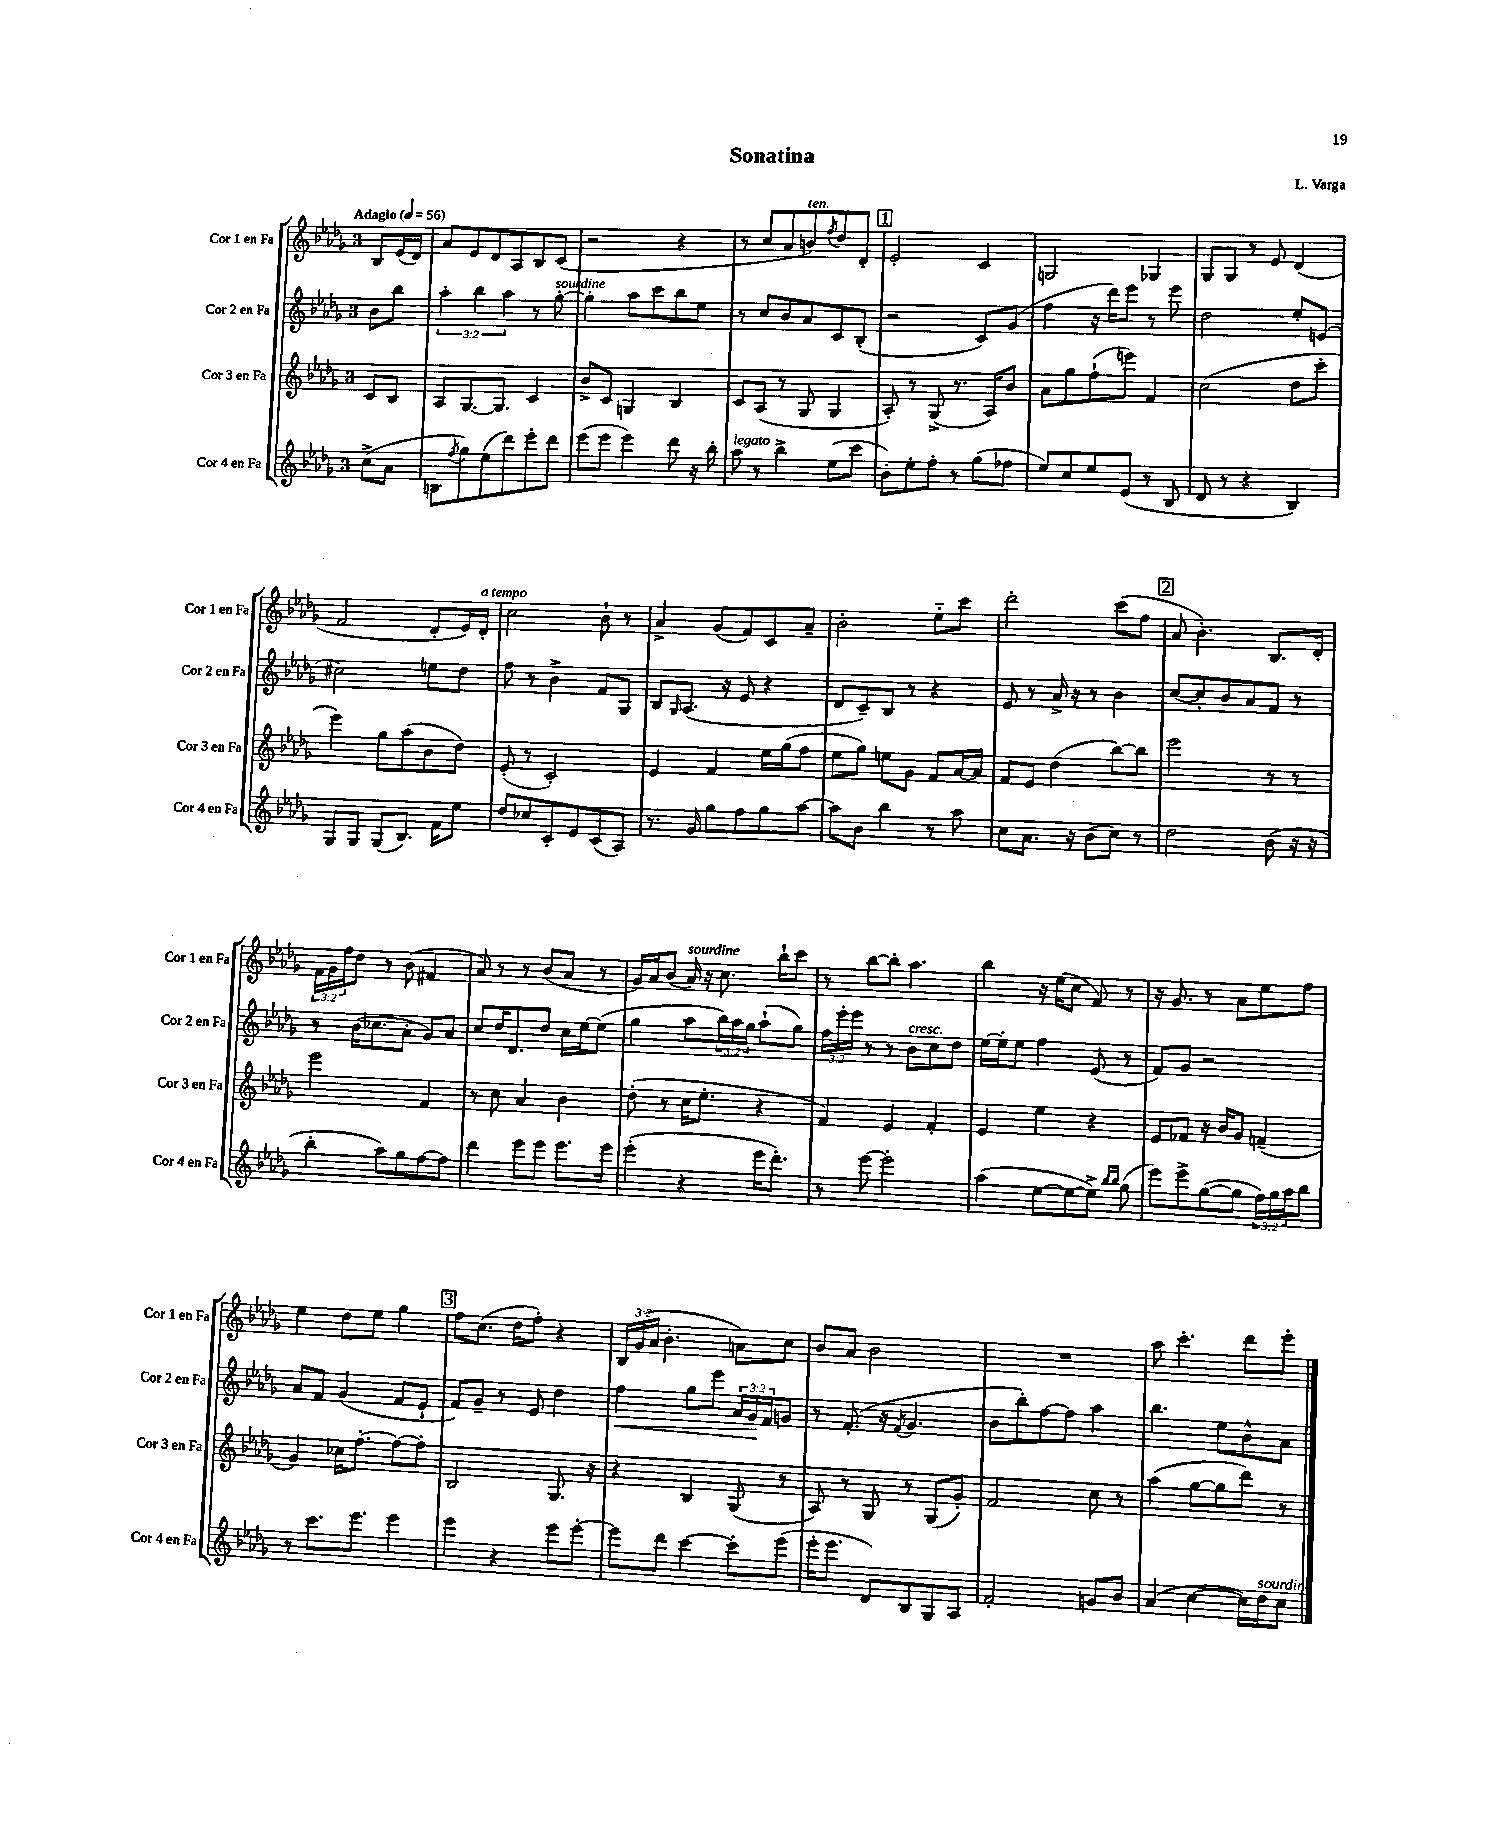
\header { title = "Sonatina" composer = "L. Varga" }
<<
\new StaffGroup <<
\new Staff = "s0" \with { instrumentName = "Cor 1 en Fa" shortInstrumentName = "Cor 1 en Fa" } {
    \clef treble \key des \major \once \override Staff.TimeSignature.style = #'single-digit \time 3/4 \override Staff.TupletNumber.text = #tuplet-number::calc-fraction-text \partial 4 \tempo "Adagio" 4 = 56
    bes8 ees'16( des'16) |
    aes'8 ees'8 des'8 aes8 bes8 c'8( |
    r2 r4 |
    r8 c''8 aes'8 b'8^\markup { \italic "ten." }) \acciaccatura { f''8 } des''8 des'8-. |
    \mark \markup { \box "1" } ees'2-. c'4 |
    g2 ges4 |
    ges8 ges8 r8 ees'8 des'4( |
    f'2 des'8-. ees'16) des'16-.^\markup { \italic "a tempo" } |
    c''2 bes'8-! r8 |
    aes'4-> ges'8( f'8) c'8 aes'8-- |
    bes'2-. ees''8-_ c'''8 |
    des'''2-. c'''8( f''8 |
    \mark \markup { \box "2" } aes'8 bes'4.-.) bes8. des'16-. |
    \tuplet 3/2 { f'16 ges'16 f''16 } des''8 r8 bes'8( fis'4 |
    aes'8) r8 r8 bes'8( aes'8 r8 |
    ges'16) aes'16 bes'8( aes'16^\markup { \italic "sourdine" }) r16 c''8. bes''16-! c'''8 |
    r8 bes''8~ bes''8-. aes''4. |
    bes''4 r16 ees''16( c''8 f'8) r8 |
    r16 ges'8. r8 aes'8 ees''8 f''8 |
    ees''4 des''8 ees''8 ges''4 |
    \mark \markup { \box "3" } f''8 c''8.( des''16 f''8-.) r4 |
    \tuplet 3/2 { bes16 ges'16( aes'16 } bes'4.-. a'8) c''8 |
    bes'8 aes'8 bes'2 |
    R2. |
    aes''8 c'''4.-. des'''8 ees'''8-. \bar "|." |
}
\new Staff = "s1" \with { instrumentName = "Cor 2 en Fa" shortInstrumentName = "Cor 2 en Fa" } {
    \clef treble \key des \major \once \override Staff.TimeSignature.style = #'single-digit \time 3/4 \override Staff.TupletNumber.text = #tuplet-number::calc-fraction-text \partial 4
    bes'8 bes''8 |
    \tuplet 3/2 { aes''4-. bes''4 aes''4 } r8 ges''8~-.^\markup { \italic "sourdine" } |
    ges''4-. aes''8 c'''8 bes''8 ees''8 |
    r8 c''8 bes'8 aes'8 c'8 bes8-.( |
    \mark \markup { \box "1" } r2 c'8) ges'8( |
    f''4 r16 des'''16) ees'''8 r8 ees'''8 |
    des''2 ees''8-. e'8( |
    cis''2) e''8 des''8 |
    f''8 r8 bes'4-> f'8 ges8 |
    bes8 \grace { ges16 } aes8.( r16 ees'8 r4 |
    des'8 c'8--) bes8 r8 r4 |
    ees'8 r8 aes'16-> r16 r8 bes'4 |
    \mark \markup { \box "2" } c''8~ c''8-. bes'8 aes'8 f'8 r8 |
    r8 bes'16( ces''8. aes'8-. ges'8) aes'8 |
    c''8 des''16 des'8. des''8 c''16 ees''16~ ees''8( |
    ges''4 aes''8 \tuplet 3/2 { bes''16) aes''16 ges''16 } aes''8-!( ges''8) |
    \tuplet 3/2 { f''16 ees'''16-. ees'''16 } r8 r8 bes'8^\markup { \italic "cresc." } c''8 des''8 |
    ees''16~ ees''16-. ees''8 f''4 ees'8( r8 |
    f'8) ges'8 r2 |
    aes'8 f'8 ges'4( f'8 ees'8-! |
    \mark \markup { \box "3" } f'8) ges'8-- r8 ees'8 des''4 |
    f''4\< ges''8 ees'''8 \tuplet 3/2 { aes'16 ges'16\! f'16 } g'8 |
    r8 f'8.-.( r16 \acciaccatura { f'8 } ges'4. |
    bes'8 bes''8-.) f''8~ f''8 aes''4 |
    bes''4. ees''8 bes'8-^ aes'8 \bar "|." |
}
\new Staff = "s2" \with { instrumentName = "Cor 3 en Fa" shortInstrumentName = "Cor 3 en Fa" } {
    \clef treble \key des \major \once \override Staff.TimeSignature.style = #'single-digit \time 3/4 \partial 4
    c'8 bes8 |
    aes8 ges8.~ ges8. c'4 |
    bes'8-> c'8 g4 bes4 |
    c'8 aes8( r8 ges8 ges4 |
    \mark \markup { \box "1" } aes8-.) r8 ges8->( r8. aes16) bes'8 |
    aes'8 ges''8 f''8-!( e'''8) f'4 |
    c''2( des''8 c'''8-. |
    ees'''4) ges''8 aes''8( bes'8 des''8) |
    ees'8-.( r8 c'2-.) |
    ees'4 f'4 ees''16 ges''16( f''8 |
    ees''8 ges''8) e''8 ges'8 f'8 aes'16~ aes'16 |
    f'8 ees'8 des''4( bes''8~) bes''8 |
    \mark \markup { \box "2" } ees'''2 r8 r8 |
    ees'''2 f'4 |
    r8 c''8 aes'4 bes'4 |
    des''8-.( r8 c''16 ees''8.-. r4 |
    f'4) ees'4 f'4-. |
    ees'4 ees''4 r4 |
    ees'8 fes'8 r16 bes'16 ges'8 f'4--( |
    ges'4) ces''16 f''8.~-. f''8~ f''8-. |
    \mark \markup { \box "3" } bes2 ges8. r16 |
    r4 bes4 ges8( r8 |
    aes8) r8 ges8 r8 ges8( ges'8-.) |
    f'2 c''8 r8 |
    aes''4( ges''8~ ges''8 des'''8) r8 \bar "|." |
}
\new Staff = "s3" \with { instrumentName = "Cor 4 en Fa" shortInstrumentName = "Cor 4 en Fa" } {
    \clef treble \key des \major \once \override Staff.TimeSignature.style = #'single-digit \time 3/4 \override Staff.TupletNumber.text = #tuplet-number::calc-fraction-text \partial 4
    c''8->( aes'8 |
    b8 \acciaccatura { f''8 } ges''8) ees''8( des'''8) ees'''8-. des'''8 |
    ees'''8( ees'''8 ees'''4) des'''8 r16 bes''16-. |
    aes''8^\markup { \italic "legato" } r8 bes''4-> ees''8( c'''8 |
    \mark \markup { \box "1" } bes'8-.) ees''8-. f''8-. r8 ges''8( fes''8 |
    ees''8) c''8 ees''8 ees'8( r8 bes8 |
    des'8 r8 r4 bes4) |
    ges8 ges8 ges8( bes8.) f'16 ees''8 |
    des''8 ces''8 c'8-. ees'8 c'8( aes8) |
    r8. ges'16 ges''8 f''8 ges''8 aes''8~ |
    aes''8 bes'8 bes''4 r8 aes''8 |
    c''8 aes'8. r16 bes'8( c''8) r8 |
    \mark \markup { \box "2" } des''2 bes'8( r16 r16 |
    bes''4-. aes''8) ges''8 f''8~ f''8 |
    des'''4 ees'''8 ees'''8 ees'''8. ees'''16 |
    ees'''4-.( r4 ees'''16 des'''8.-.) |
    r8 ees'''8~ ees'''2-. |
    aes''4( ees''8~ ees''8~ ees''8->) \grace { bes''16 bes''16 } ges''8( |
    ees'''8) ees'''8-> ges''8~( ges''8 \tuplet 3/2 { f''16) ges''16 aes''16 } bes''8 |
    r8 c'''8. ees'''8. ees'''4 |
    \mark \markup { \box "3" } ees'''4 r4 ees'''8 ees'''8~-. |
    ees'''8 des'''8 c'''4~ c'''8-. ees'''8( |
    ees'''16-. ees'''8. des'8) bes8 ges8 aes8 |
    f'2-. g'8 bes'8 |
    aes'4( c''4~ c''16) des''16^\markup { \italic "sourdine" } c''8 \bar "|." |
}
>>
>>
\layout { \context { \Score \remove "Bar_number_engraver" } }
